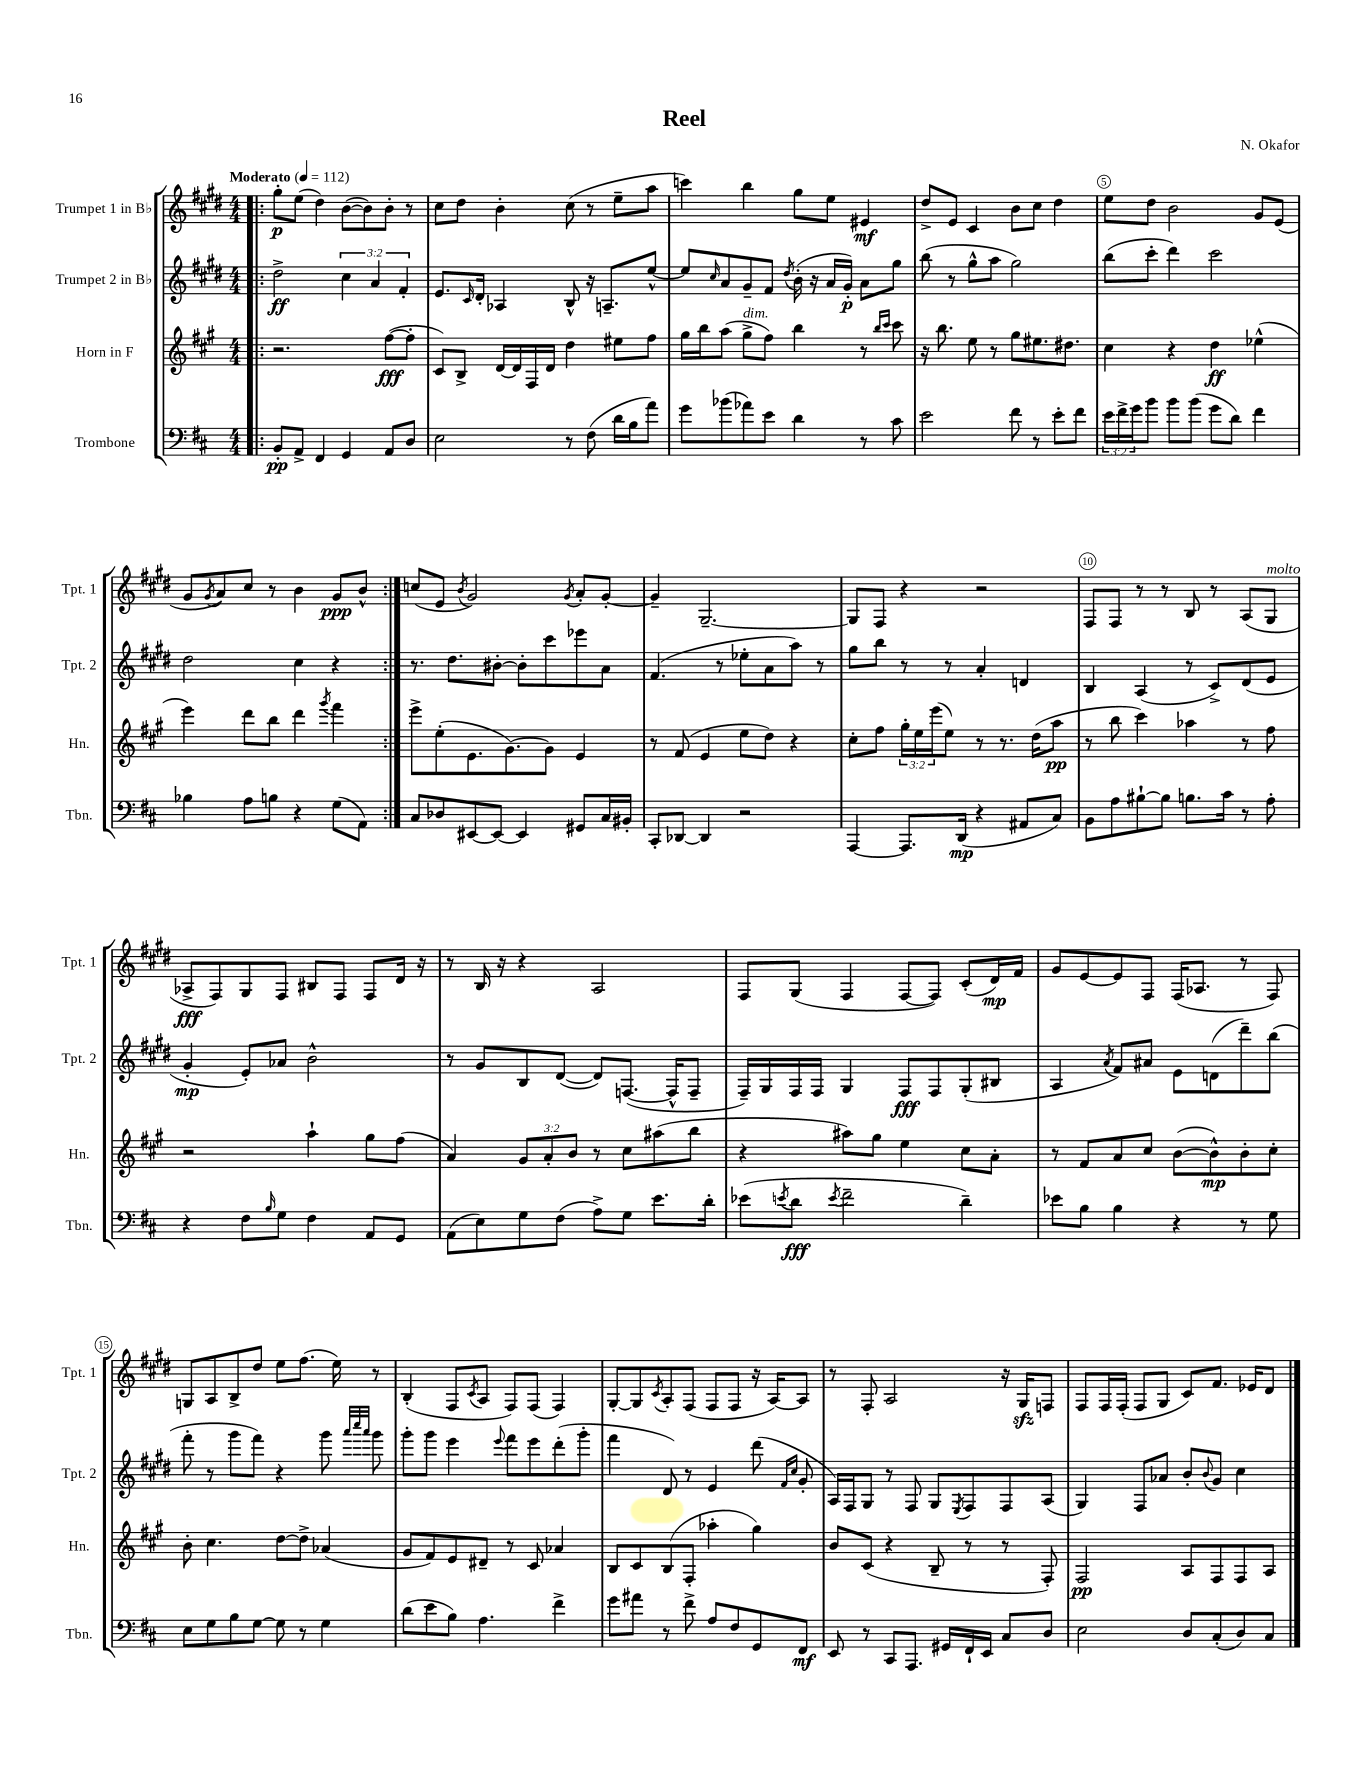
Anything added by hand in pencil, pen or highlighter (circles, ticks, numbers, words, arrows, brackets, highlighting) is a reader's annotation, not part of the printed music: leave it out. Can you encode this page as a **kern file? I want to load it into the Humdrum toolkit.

**kern	**dynam	**kern	**dynam	**kern	**dynam	**kern	**dynam
*part4	*part4	*part3	*part3	*part2	*part2	*part1	*part1
*staff4	*staff4	*staff3	*staff3	*staff2	*staff2	*staff1	*staff1
*I"Trombone	*	*I"Horn in F	*	*I"Trumpet 2 in B♭	*	*I"Trumpet 1 in B♭	*
*I'Tbn.	*	*I'Hn.	*	*I'Tpt. 2	*	*I'Tpt. 1	*
*clefF4	*	*clefG2	*	*clefG2	*	*clefG2	*
*k[f#c#]	*	*k[f#c#g#]	*	*k[f#c#g#d#]	*	*k[f#c#g#d#]	*
*M4/4	*	*M4/4	*	*M4/4	*	*M4/4	*
*MM112	*	*MM112	*	*MM112	*	*MM112	*
=1!|:	=1!|:	=1!|:	=1!|:	=1!|:	=1!|:	=1!|:	=1!|:
!	!	!	!	!	!	!LO:TX:a:B:t=Moderato	!
8BB'/L	pp	2.r	.	2dd#^\	ff	8gg#'\L	p
8AA^/J	.	.	.	.	.	(8ee\J	.
4FF#/	.	.	.	.	.	4dd#\)	.
4GG/	.	.	.	6cc#\	.	([8b\L	.
.	.	.	.	.	.	8b\])	.
.	.	.	.	6a/	.	.	.
8AA/L	.	([8ff#\L	fff	.	.	8b'\J	.
.	.	.	.	6f#'/	.	.	.
8D/J	.	8ff#'\J]	.	.	.	8r	.
=2	=2	=2	=2	=2	=2	=2	=2
2E\	.	8c#/L)	.	8.e/L	.	8cc#\L	.
.	.	8B^/J	.	.	.	8dd#\J	.
.	.	.	.	16qqc#/	.	.	.
.	.	.	.	16d#'/Jk	.	.	.
.	.	[16d/LL	.	4A-X/	.	4b'\	.
.	.	16d/]	.	.	.	.	.
.	.	16F#/	.	.	.	.	.
.	.	16d/JJ	.	.	.	.	.
8r	.	4dd\	.	8B^^/	.	(8cc#\	.
(8F#\	.	.	.	16r	.	8r	.
.	.	.	.	8.An~/L	.	.	.
16d\LL	.	8ee#X\L	.	.	.	8ee~\L	.
16B\J	.	.	.	.	.	.	.
8a\J)	.	8ff#\J	.	[8ee^^/J	.	8aa\J	.
=3	=3	=3	=3	=3	=3	=3	=3
8g\L	.	16gg#\LL	.	8ee/L]	.	4cccn\)	.
.	.	16bb\J	.	.	.	.	.
.	.	.	.	16qqcc#/	.	.	.
(8b-X\	.	(8aa\J	.	8a/	.	.	.
!	!	!LO:TX:a:i:t=dim.	!	!	!	!	!
8a-X\)	.	8gg#^\L	.	8g#~/	.	4bb\	.
8e\J	.	8ff#\J)	.	8f#/J	.	.	.
.	.	.	.	8qdd#/	.	.	.
4d\	.	4bb\	.	(16b'\	.	8gg#\L	.
.	.	.	.	16r	.	.	.
.	.	.	.	16a/LL	.	8ee\J	.
.	.	.	.	16g#'/JJ)	p	.	.
8r	.	8r	.	8a\L	.	4e#X/	mf
.	.	16qqbb/LL	.	.	.	.	.
.	.	16qqccc#/JJ	.	.	.	.	.
8c#\	.	8ccc#\	.	8gg#\J	.	.	.
=4	=4	=4	=4	=4	=4	=4	=4
2e\	.	16r	.	(8bb\	.	8dd#^/L	.
.	.	8.bb\	.	.	.	.	.
.	.	.	.	8r	.	8e/J	.
.	.	8ee\	.	8gg#^^\L	.	4c#/	.
.	.	8r	.	8aa\J	.	.	.
8f#\	.	8gg#\L	.	2gg#\)	.	8b\L	.
8r	.	8.ee#X\	.	.	.	8cc#\J	.
8e'\L	.	.	.	.	.	4dd#\	.
.	.	8.dd#X\J	.	.	.	.	.
8f#\J	.	.	.	.	.	.	.
=5	=5	=5	=5	=5	=5	=5	=5
24e\LL	.	4cc#\	.	(8bb\L	.	8ee\L	.
24f#^\	.	.	.	.	.	.	.
24g\J	.	.	.	.	.	.	.
8b\J	.	.	.	8ccc#'\J	.	8dd#\J	.
8b\L	.	4r	.	4ddd#\)	.	2b\	.
(8b\J	.	.	.	.	.	.	.
8g\L	.	4dd\	ff	2ccc#\	.	.	.
8d\J)	.	.	.	.	.	.	.
4f#\	.	(4ee-X^^\	.	.	.	8g#/L	.
.	.	.	.	.	.	(8e/J	.
!!LO:LB:g=z
=6	=6	=6	=6	=6	=6	=6	=6
4B-X\	.	4eee\)	.	2dd#\	.	8g#/L	.
.	.	.	.	.	.	8qg#/	.
.	.	.	.	.	.	8a/)	.
8A\L	.	8ddd\L	.	.	.	8cc#/J	.
8Bn\J	.	8bb\J	.	.	.	8r	.
4r	.	4ddd\	.	4cc#\	.	4b\	.
.	.	8qggg#/	.	.	.	.	.
(8G\L	.	4fff#\	.	4r	.	8g#/L	ppp
8AA\J)	.	.	.	.	.	8b^^/J	.
=7:|!	=7:|!	=7:|!	=7:|!	=7:|!	=7:|!	=7:|!	=7:|!
8C#/L	.	8eee^\L	.	8.r	.	(8ccn/L	.
8D-X/	.	(8ee'\	.	.	.	8e/J	.
.	.	.	.	8.dd#\L	.	.	.
.	.	.	.	.	.	8qb/	.
[8EE#X/	.	8.e\	.	.	.	2g#/)	.
8EE#/J_	.	.	.	[8b#X'\J	.	.	.
.	.	[8.g#\)	.	.	.	.	.
4EE#/]	.	.	.	8b#'\L]	.	.	.
.	.	8g#\J]	.	8ccc#\	.	.	.
.	.	.	.	.	.	8qg#/	.
8GG#X/L	.	4e/	.	8eee-X\	.	8a'/L	.
16C#/L	.	.	.	8a\J	.	[8g#'/J	.
16BB#X'/JJ	.	.	.	.	.	.	.
=8	=8	=8	=8	=8	=8	=8	=8
8CC#'/L	.	8r	.	(4.f#/	.	4g#~/]	.
[8DD-X/J	.	(8f#/	.	.	.	.	.
4DD-/]	.	4e/	.	.	.	[2.G#~/	.
.	.	.	.	8r	.	.	.
2r	.	8ee\L	.	8ee-X'\L	.	.	.
.	.	8dd\J)	.	8a\	.	.	.
.	.	4r	.	8aa\J)	.	.	.
.	.	.	.	8r	.	.	.
=9	=9	=9	=9	=9	=9	=9	=9
[4AAA/	.	8cc#'\L	.	8gg#\L	.	8G#/L]	.
.	.	8ff#\J	.	8bb\J	.	8F#/J	.
8.AAA/L]	.	24gg#'\LL	.	8r	.	4r	.
.	.	24ee\	.	.	.	.	.
.	.	(24eee\J	.	.	.	.	.
.	.	8ee\J)	.	8r	.	.	.
(16DD/Jk	mp	.	.	.	.	.	.
4r	.	8r	.	4a'/	.	2r	.
.	.	8.r	.	.	.	.	.
8AA#X/L	.	.	.	4dn/	.	.	.
.	.	(16dd\KL	.	.	.	.	.
8C#/J)	.	8aa\J	pp	.	.	.	.
=10	=10	=10	=10	=10	=10	=10	=10
8BB\L	.	8r	.	4B/	.	8F#/L	.
8A\	.	8bb\	.	.	.	8F#/J	.
[8B#X`\	.	4ccc#\)	.	(4A/	.	8r	.
8B#\J]	.	.	.	.	.	8r	.
8.Bn\L	.	4aa-X\	.	8r	.	8B/	.
.	.	.	.	8c#^/L)	.	8r	.
16c#\Jk	.	.	.	.	.	.	.
8r	.	8r	.	(8d#/	.	(8A/L	.
!	!	!	!	!	!	!LO:TX:a:i:t=molto	!
8A'\	.	8ff#\	.	8e/J	.	8G#/J	.
!!LO:LB:g=z
=11	=11	=11	=11	=11	=11	=11	=11
4r	.	2r	.	4g#'/	mp	8A-X^/L	fff
.	.	.	.	.	.	8F#/)	.
8F#\L	.	.	.	8e'/L)	.	8G#/	.
16qqB/	.	.	.	.	.	.	.
8G\J	.	.	.	8a-X/J	.	8F#/J	.
4F#\	.	4aa`\	.	2b^^\	.	8B#X/L	.
.	.	.	.	.	.	8F#/J	.
8AA/L	.	8gg#\L	.	.	.	8F#/L	.
8GG/J	.	(8ff#\J	.	.	.	16d#/Jk	.
.	.	.	.	.	.	16r	.
=12	=12	=12	=12	=12	=12	=12	=12
(8AA\L	.	4a/)	.	8r	.	8r	.
8E\)	.	.	.	8g#/L	.	16B/	.
.	.	.	.	.	.	16r	.
8G\	.	12g#/L	.	8B/	.	4r	.
.	.	12a'/	.	.	.	.	.
(8F#\J	.	.	.	([8d#/J	.	.	.
.	.	12b/J	.	.	.	.	.
8A^\L)	.	8r	.	8d#/L])	.	2A/	.
8G\J	.	8cc#\L	.	([8.Fn/J	.	.	.
8.e\L	.	(8aa#X\	.	.	.	.	.
.	.	.	.	16F^^/KL]	.	.	.
.	.	8bb\J	.	8F~/J	.	.	.
16d'\Jk	.	.	.	.	.	.	.
=13	=13	=13	=13	=13	=13	=13	=13
(8e-X\L	.	4r	.	16F#~/LL)	.	8F#/L	.
.	.	.	.	16G#/	.	.	.
8qen/	.	.	.	.	.	.	.
8d\J	fff	.	.	16F#/	.	(8G#/J	.
.	.	.	.	16F#/JJ	.	.	.
8qe/	.	.	.	.	.	.	.
2f#~\	.	8aa#X\L)	.	4G#/	.	4F#/	.
.	.	8gg#\J	.	.	.	.	.
.	.	4ee\	.	8F#/L	fff	[8F#/L	.
.	.	.	.	8F#/	.	8F#/J])	.
4d~\)	.	8cc#\L	.	(8G#'/	.	(8c#'/L	.
.	.	8a'\J	.	8B#X/J	.	16d#/L)	mp
.	.	.	.	.	.	16f#/JJ	.
=14	=14	=14	=14	=14	=14	=14	=14
8e-X\L	.	8r	.	4A/	.	8g#/L	.
8B\J	.	8f#/L	.	.	.	[8e/	.
.	.	.	.	8qa/	.	.	.
4B\	.	8a/	.	8f#/L)	.	8e/]	.
.	.	8cc#/J	.	8a#X/J	.	8F#/J	.
4r	.	([8b\L	.	8e\L	.	(16F#/KL	.
.	.	.	.	.	.	8.A-X/J	.
.	.	8b^^\])	mp	(8dn\	.	.	.
8r	.	8b'\	.	8ddd#~\)	.	8r	.
8G\	.	8cc#'\J	.	(8bb\J	.	8F#/)	.
!!LO:LB:g=z
=15	=15	=15	=15	=15	=15	=15	=15
8E\L	.	8b'\	.	8fff#'\	.	8Gn/L	.
8G\	.	4.cc#\	.	8r	.	8A/	.
8B\	.	.	.	8ggg#\L	.	8B^/	.
[8G\J	.	.	.	8fff#\J)	.	8dd#/J	.
8G\]	.	[8dd\L	.	4r	.	8ee\L	.
8r	.	8dd^\J]	.	.	.	(8.ff#\J	.
4G\	.	(4a-X/	.	8ggg#\	.	.	.
.	.	.	.	.	.	16ee\)	.
.	.	.	.	32qqaaa/LLL	.	.	.
.	.	.	.	32qqcccc#/	.	.	.
.	.	.	.	32qqaaa/JJJ	.	.	.
.	.	.	.	8ggg#\	.	8r	.
=16	=16	=16	=16	=16	=16	=16	=16
(8d\L	.	8g#/L	.	8ggg#'\L	.	(4B'/	.
8e\	.	8f#/)	.	8ggg#\J	.	.	.
8B\J)	.	8e/	.	4eee\	.	8F#/L	.
.	.	.	.	.	.	8qc#/	.
4.A\	.	8d#X~/J	.	.	.	8A/J	.
.	.	.	.	8qqeee/	.	.	.
.	.	8r	.	8fff#\L	.	8F#/L)	.
.	.	8c#/	.	8eee\	.	(8F#/J	.
4f#^\	.	4a-X/	.	(8ddd#'\	.	4F#/)	.
.	.	.	.	8ggg#'\J	.	.	.
=17	=17	=17	=17	=17	=17	=17	=17
8g\L	.	8B/L	.	4fff#\	.	[8G#'/L	.
8a#X\J	.	8c#/	.	.	.	8G#/]	.
.	.	.	.	.	.	8qc#/	.
8r	.	(8B/	.	8d#/)	.	8A'/	.
8f#^\	.	8F#'/J	.	8r	.	(8F#/J	.
8A/L	.	4aa-X'\	.	4e/	.	8F#/L	.
8F#/	.	.	.	.	.	8F#/J	.
8GG/	.	4gg#\)	.	(8ddd#\	.	16r	.
.	.	.	.	.	.	[16A/KL)	.
.	.	.	.	16qqf#/LL	.	.	.
.	.	.	.	16qqcc#/JJ	.	.	.
8FF#/J	mf	.	.	8g#'/	.	8A/J]	.
=18	=18	=18	=18	=18	=18	=18	=18
8EE/	.	8b/L	.	16A/LL)	.	8r	.
.	.	.	.	16F#/J	.	.	.
8r	.	(8c#/J	.	8G#/J	.	8F#'/	.
8CC#/L	.	4r	.	8r	.	2A/	.
8.AAA/J	.	.	.	8F#/	.	.	.
.	.	8B~/	.	8G#/L	.	.	.
16GG#X/LL	.	.	.	.	.	.	.
.	.	.	.	8qE/	.	.	.
16FF#`/	.	8r	.	8F#/	.	.	.
16EE/JJ	.	.	.	.	.	.	.
8C#/L	.	8r	.	8F#/	.	16r	.
.	.	.	.	.	.	16G#zz/KL	.
8D/J	.	8F#'/)	.	(8A/J	.	8Fn/J	.
=19	=19	=19	=19	=19	=19	=19	=19
2E\	.	2F#/	pp	4G#/)	.	8F#/L	.
.	.	.	.	.	.	16F#/L	.
.	.	.	.	.	.	(16F#'/JJ	.
.	.	.	.	8F#/L	.	8F#/L	.
.	.	.	.	8a-X/J	.	8G#/J	.
8D/L	.	8A/L	.	8b'/L	.	8c#/L)	.
.	.	.	.	8qqb/	.	.	.
(8C#'/	.	8F#/	.	8g#/J	.	8.f#/J	.
8D/)	.	8F#/	.	4cc#\	.	.	.
.	.	.	.	.	.	16e-X/KL	.
8C#/J	.	8A/J	.	.	.	8d#/J	.
==	==	==	==	==	==	==	==
*-	*-	*-	*-	*-	*-	*-	*-
